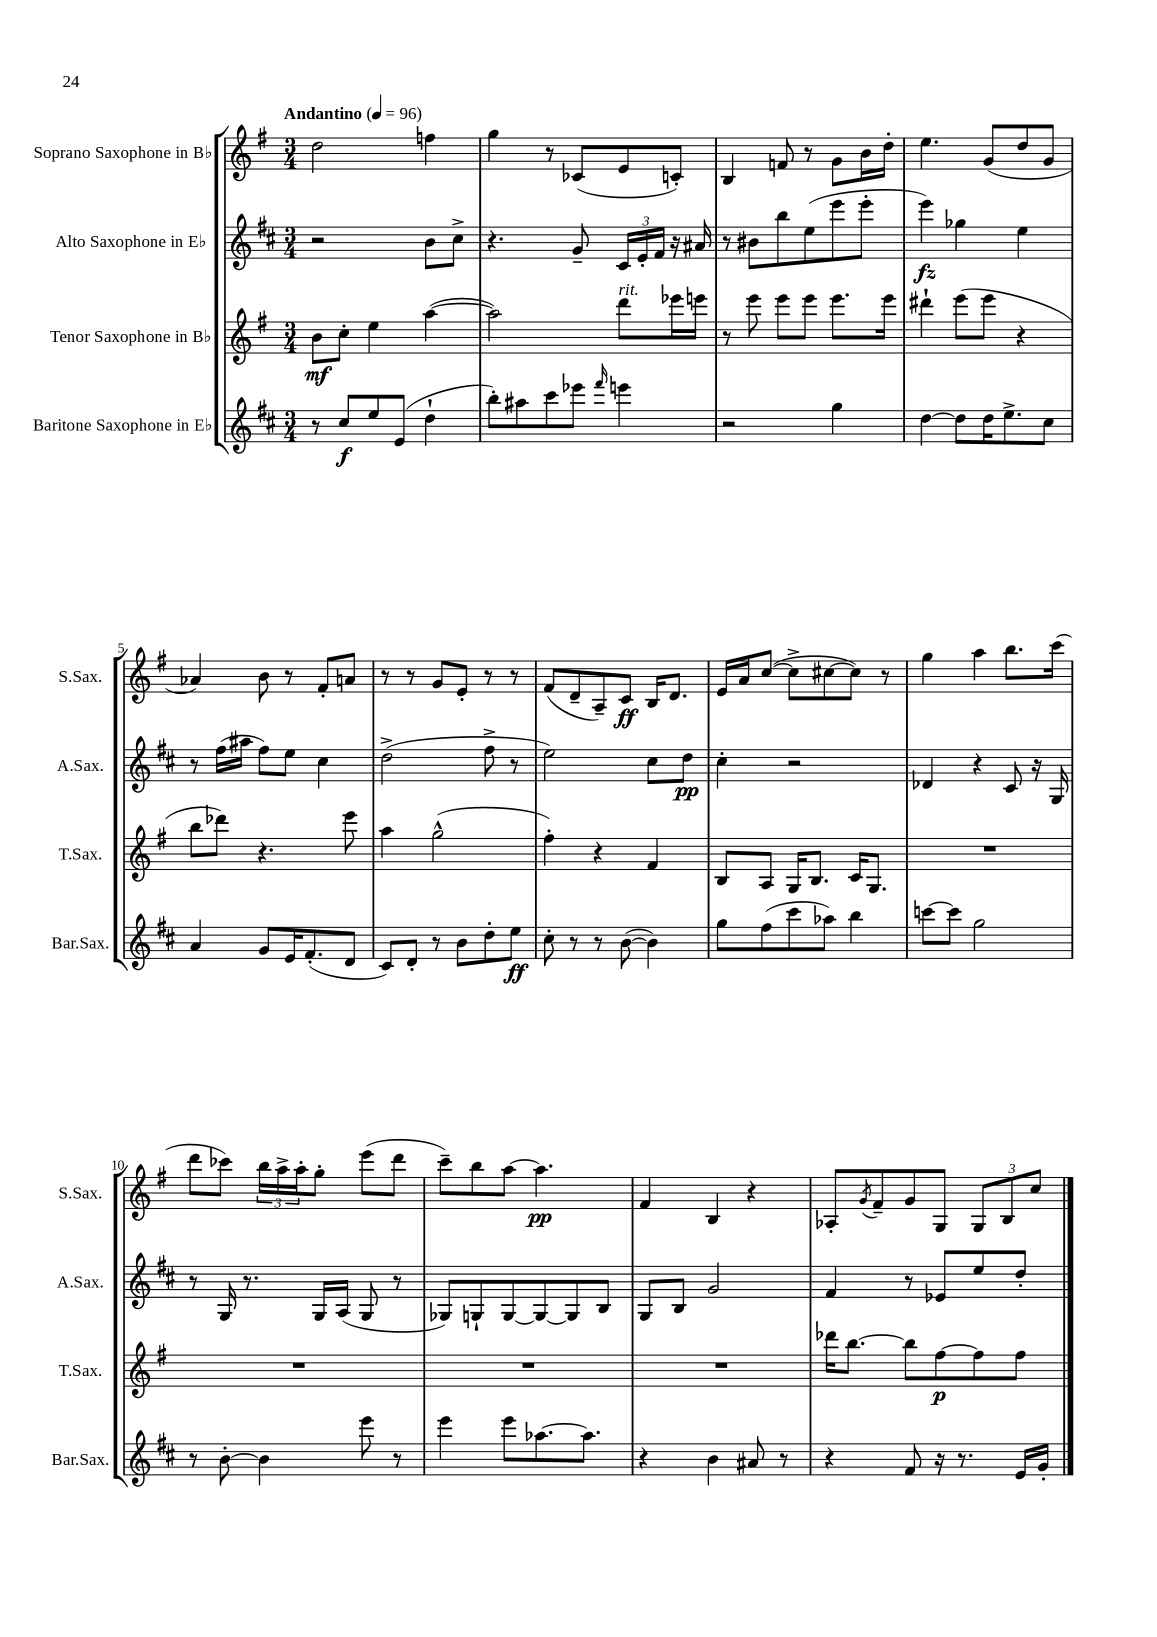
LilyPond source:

<<
\new StaffGroup <<
\new Staff = "s0" \with { instrumentName = "Soprano Saxophone in Bb" shortInstrumentName = "S.Sax." } {
    \clef treble \key g \major \numericTimeSignature \time 3/4 \tempo "Andantino" 4 = 96
    d''2 f''4 |
    g''4 r8 ces'8( e'8 c'8-.) |
    b4 f'8 r8 g'8 b'16 d''16-. |
    e''4. g'8( d''8 g'8 |
    aes'4) b'8 r8 fis'8-. a'8 |
    r8 r8 g'8 e'8-. r8 r8 |
    fis'8( d'8-- a8--) c'8\ff b16 d'8. |
    e'16 a'16 c''8~( c''8-> cis''8~ cis''8) r8 |
    g''4 a''4 b''8. c'''16( |
    d'''8 ces'''8) \tuplet 3/2 { b''16 a''16-> a''16-. } g''8-. e'''8( d'''8 |
    c'''8--) b''8 a''8~ a''4.\pp |
    fis'4 b4 r4 |
    aes8-. \acciaccatura { g'8 } fis'8-- g'8 g8 \tuplet 3/2 { g8 b8 c''8 } \bar "|." |
}
\new Staff = "s1" \with { instrumentName = "Alto Saxophone in Eb" shortInstrumentName = "A.Sax." } {
    \clef treble \key d \major \numericTimeSignature \time 3/4
    r2 b'8 cis''8-> |
    r4. g'8-- \tuplet 3/2 { cis'16 e'16-. fis'16 } r16 ais'16 |
    r8 bis'8 b''8 e''8( e'''8 e'''8-. |
    e'''4\fz) ges''4 e''4 |
    r8 fis''16( ais''16 fis''8) e''8 cis''4 |
    d''2->( fis''8-> r8 |
    e''2) cis''8 d''8\pp |
    cis''4-. r2 |
    des'4 r4 cis'8 r16 g16 |
    r8 g16 r8. g16 a16( g8 r8 |
    ges8) g8-! g8~ g8~ g8 b8 |
    g8 b8 g'2 |
    fis'4 r8 ees'8 e''8 d''8-. \bar "|." |
}
\new Staff = "s2" \with { instrumentName = "Tenor Saxophone in Bb" shortInstrumentName = "T.Sax." } {
    \clef treble \key g \major \numericTimeSignature \time 3/4
    b'8\mf c''8-. e''4 a''4~( |
    a''2) d'''8^\markup { \italic "rit." } ees'''16 e'''16 |
    r8 e'''8 e'''8 e'''8 e'''8. e'''16 |
    dis'''4-! e'''8( e'''8 r4 |
    b''8 des'''8) r4. e'''8 |
    a''4 g''2-^( |
    fis''4-.) r4 fis'4 |
    b8 a8 g16 b8. c'16 g8. |
    R2. |
    R2. |
    R2. |
    R2. |
    des'''16 b''8.~ b''8 fis''8~\p fis''8 fis''8 \bar "|." |
}
\new Staff = "s3" \with { instrumentName = "Baritone Saxophone in Eb" shortInstrumentName = "Bar.Sax." } {
    \clef treble \key d \major \numericTimeSignature \time 3/4
    r8 cis''8\f e''8 e'8( d''4-! |
    b''8-.) ais''8 cis'''8 ees'''8 \grace { fis'''16 } e'''4 |
    r2 g''4 |
    d''4~ d''8 d''16 e''8.-> cis''8 |
    a'4 g'8 e'16 fis'8.-.( d'8 |
    cis'8) d'8-. r8 b'8 d''8-. e''8\ff |
    cis''8-. r8 r8 b'8~( b'4) |
    g''8 fis''8( cis'''8 aes''8) b''4 |
    c'''8~ c'''8 g''2 |
    r8 b'8~-. b'4 e'''8 r8 |
    e'''4 e'''8 aes''8.~ aes''8. |
    r4 b'4 ais'8 r8 |
    r4 fis'8 r16 r8. e'16 g'16-. \bar "|." |
}
>>
>>
